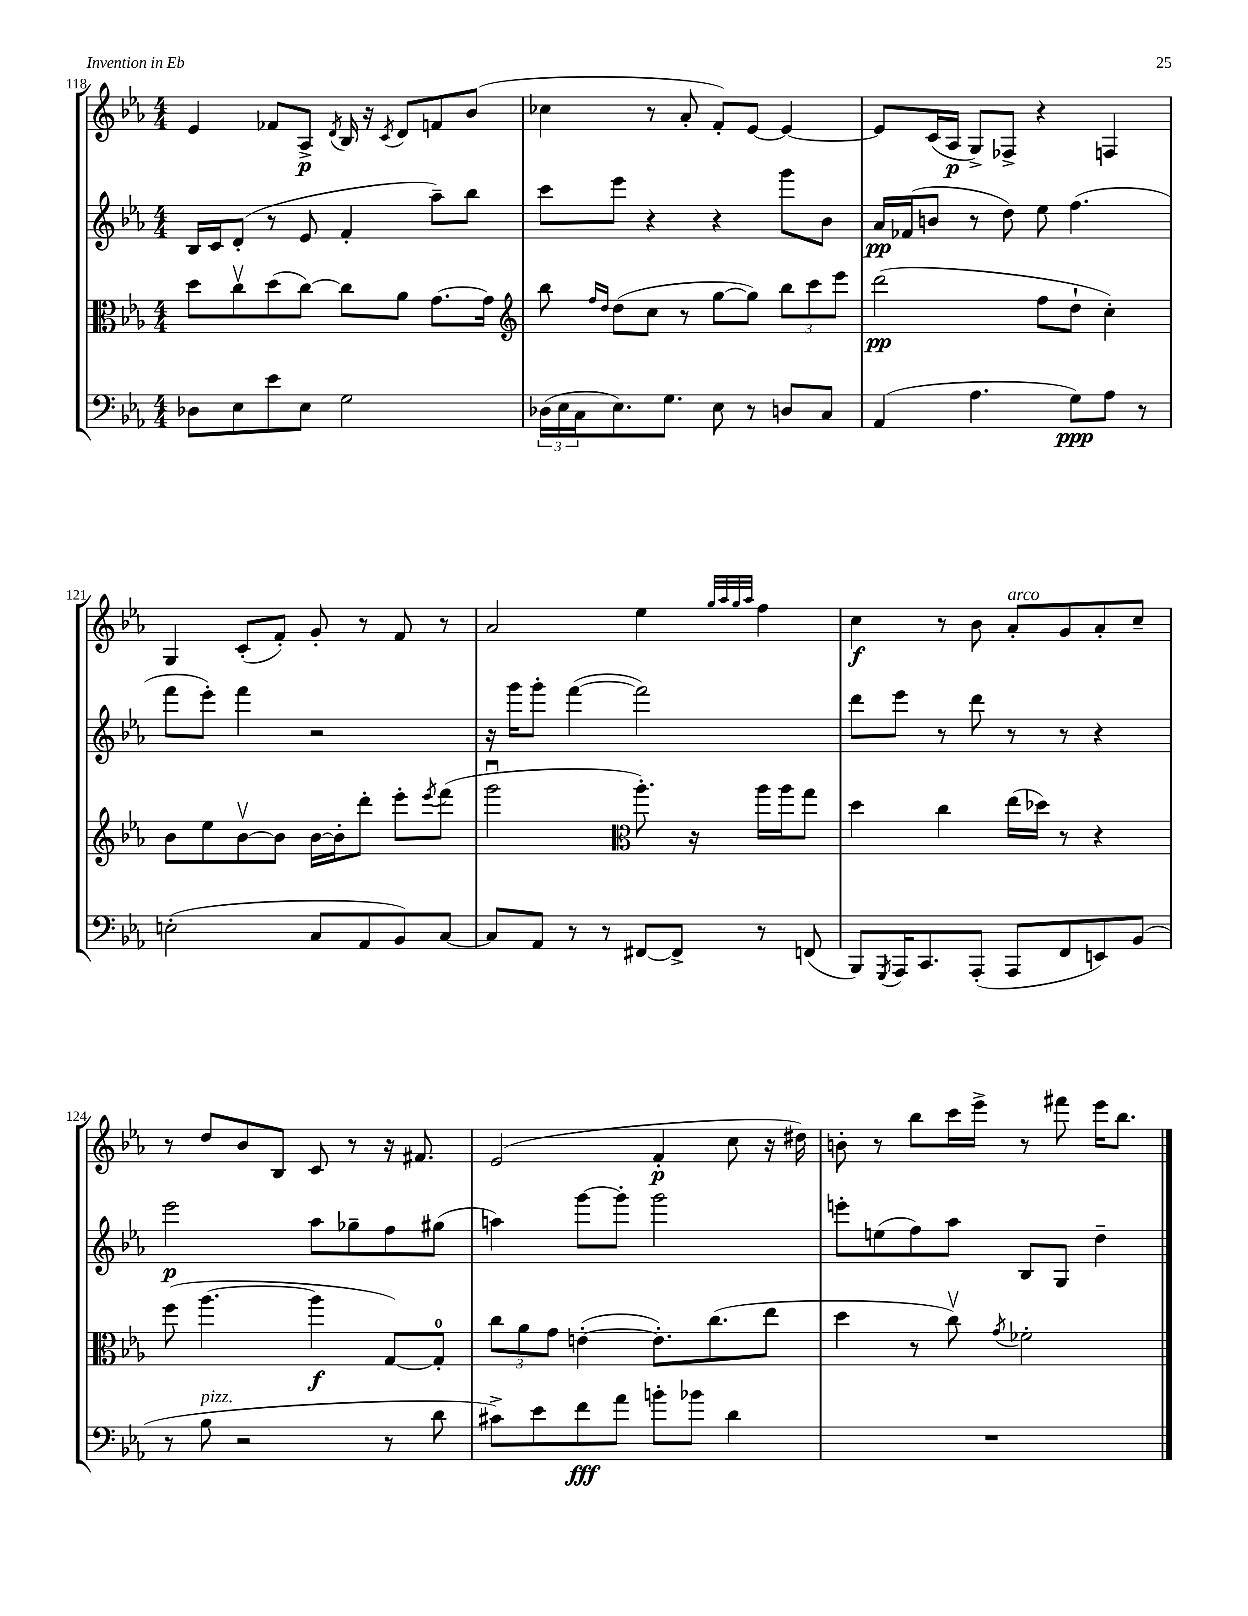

**kern	**dynam	**kern	**dynam	**kern	**dynam	**kern	**dynam
*part4	*part4	*part3	*part3	*part2	*part2	*part1	*part1
*staff4	*staff4	*staff3	*staff3	*staff2	*staff2	*staff1	*staff1
*clefF4	*	*clefC3	*	*clefG2	*	*clefG2	*
*k[b-e-a-]	*	*k[b-e-a-]	*	*k[b-e-a-]	*	*k[b-e-a-]	*
*M4/4	*	*M4/4	*	*M4/4	*	*M4/4	*
=118	=118	=118	=118	=118	=118	=118	=118
8D-X\L	.	8dd\L	.	16B-/LL	.	4e-/	.
.	.	.	.	16c/J	.	.	.
8E-\	.	8ccv\	.	(8d'/J	.	.	.
8e-\	.	(8dd\	.	8r	.	8f-X/L	.
8E-\J	.	[8cc\J)	.	8e-/	.	8A-^/J	p
.	.	.	.	.	.	8qd/	.
2G\	.	8cc\L]	.	4f'/	.	16B-/	.
.	.	.	.	.	.	16r	.
.	.	.	.	.	.	8qc/	.
.	.	8a-\J	.	.	.	8d/L	.
.	.	[8.g\L	.	8aa-~\L)	.	8fn/	.
.	.	.	.	8bb-\J	.	(8b-/J	.
.	.	16g\Jk]	.	.	.	.	.
=119	=119	=119	=119	=119	=119	=119	=119
*	*	*clefG2	*	*	*	*	*
(24D-X\LL	.	8bb-\	.	8ccc\L	.	4cc-X\	.
24E-\	.	.	.	.	.	.	.
24C\J	.	.	.	.	.	.	.
.	.	16qqff/LL	.	.	.	.	.
.	.	16qqdd/JJ	.	.	.	.	.
8.E-\)	.	(8dd\L	.	8eee-\J	.	.	.
.	.	8cc\J	.	4r	.	8r	.
8.G\J	.	.	.	.	.	.	.
.	.	8r	.	.	.	8a-'/	.
8E-\	.	[8gg\L	.	4r	.	8f'/L)	.
8r	.	8gg\J])	.	.	.	[8e-/J	.
8Dn/L	.	12bb-\L	.	8ggg\L	.	4e-/_	.
.	.	12ccc\	.	.	.	.	.
8C/J	.	.	.	8b-\J	.	.	.
.	.	12eee-\J	.	.	.	.	.
=120	=120	=120	=120	=120	=120	=120	=120
(4AA-/	.	(2ddd\	pp	16a-/LL	pp	8e-/L]	.
.	.	.	.	(16f-X/J	.	.	.
.	.	.	.	8bn/J	.	(16c/L	.
.	.	.	.	.	.	16A-/JJ	p
4.A-\	.	.	.	8r	.	8G^/L)	.
.	.	.	.	8dd\)	.	8F-X^/J	.
.	.	8ff\L	.	8ee-\	.	4r	.
8G\L)	ppp	8dd`\J	.	(4.ff\	.	.	.
8A-\J	.	4cc'\)	.	.	.	4Fn/	.
8r	.	.	.	.	.	.	.
!!LO:LB:g=z
=121	=121	=121	=121	=121	=121	=121	=121
(2En'\	.	8b-\L	.	8fff\L	.	4G/	.
.	.	8ee-\	.	8eee-'\J)	.	.	.
.	.	[8b-v\	.	4fff\	.	(8c'/L	.
.	.	8b-\J]	.	.	.	8f'/J)	.
8C/L	.	[16b-\LL	.	2r	.	8g'/	.
.	.	16b-'\J]	.	.	.	.	.
8AA-/	.	8ddd'\J	.	.	.	8r	.
8BB-/)	.	8eee-'\L	.	.	.	8f/	.
.	.	8qeee-/	.	.	.	.	.
[8C/J	.	(8fff\J	.	.	.	8r	.
=122	=122	=122	=122	=122	=122	=122	=122
8C/L]	.	2gggu\	.	16r	.	2a-/	.
.	.	.	.	16ggg\KL	.	.	.
8AA-/J	.	.	.	8ggg'\J	.	.	.
8r	.	.	.	([4fff\	.	.	.
8r	.	.	.	.	.	.	.
*	*	*clefC3	*	*	*	*	*
[8FF#X/L	.	8.aa-'\)	.	2fff\])	.	4ee-\	.
8FF#^/J]	.	.	.	.	.	.	.
.	.	16r	.	.	.	.	.
.	.	.	.	.	.	32qqgg/LLL	.
.	.	.	.	.	.	32qqaa-/	.
.	.	.	.	.	.	32qqgg/	.
.	.	.	.	.	.	32qqaa-/JJJ	.
8r	.	16aa-\LL	.	.	.	4ff\	.
.	.	16aa-\J	.	.	.	.	.
(8FFn/	.	8gg\J	.	.	.	.	.
=123	=123	=123	=123	=123	=123	=123	=123
8BBB-/L)	.	4dd\	.	8ddd\L	.	4cc\	f
8qGGG/	.	.	.	.	.	.	.
16AAA-/K	.	.	.	8eee-\J	.	.	.
8.CC/	.	.	.	.	.	.	.
.	.	4cc\	.	8r	.	8r	.
(8AAA-'/J	.	.	.	8ddd\	.	8b-\	.
!	!	!	!	!	!	!LO:TX:a:i:t=arco	!
8AAA-/L	.	(16ee-\LL	.	8r	.	8a-'/L	.
.	.	16dd-X\JJ)	.	.	.	.	.
8FF/	.	8r	.	8r	.	8g/	.
8EEn/)	.	4r	.	4r	.	8a-'/	.
(8BB-/J	.	.	.	.	.	8cc~/J	.
!!LO:LB:g=z
=124	=124	=124	=124	=124	=124	=124	=124
8r	.	(8ff\	.	2eee-\	p	8r	.
!LO:TX:a:i:t=pizz.	!	!	!	!	!	!	!
8B-\	.	[4.aa-\	.	.	.	8dd/L	.
2r	.	.	.	.	.	8b-/	.
.	.	.	.	.	.	8B-/J	.
.	.	4aa-\]	f	8aa-\L	.	8c/	.
.	.	.	.	8gg-X~\	.	8r	.
8r	.	[8G/L)	.	8ff\	.	16r	.
.	.	.	.	.	.	8.f#X/	.
8d\	.	8G'/J]	.	(8gg#X\J	.	.	.
=125	=125	=125	=125	=125	=125	=125	=125
8c#X^\L)	.	12cc\L	.	4aan\)	.	(2e-/	.
.	.	12a-\	.	.	.	.	.
8e-\	.	.	.	.	.	.	.
.	.	12g\J	.	.	.	.	.
8f\	fff	([4en'\	.	[8ggg\L	.	.	.
8a-\J	.	.	.	8ggg'\J]	.	.	.
8bn'\L	.	8.e'\L])	.	2ggg\	.	4f'/	p
8b-X\J	.	.	.	.	.	.	.
.	.	(8.cc\	.	.	.	.	.
4d\	.	.	.	.	.	8cc\	.
.	.	8ee-\J	.	.	.	16r	.
.	.	.	.	.	.	16dd#X\)	.
=126	=126	=126	=126	=126	=126	=126	=126
1r	.	4dd\	.	8eeen'\L	.	8bn'\	.
.	.	.	.	(8een\	.	8r	.
.	.	8r	.	8ff\)	.	8bb-\L	.
.	.	8ccv\)	.	8aa-\J	.	16ccc\L	.
.	.	.	.	.	.	16eee-^\JJ	.
.	.	8qg/	.	.	.	.	.
.	.	2f-X'\	.	8B-/L	.	8r	.
.	.	.	.	8G/J	.	8fff#X\	.
.	.	.	.	4dd~\	.	16eee-\KL	.
.	.	.	.	.	.	8.bb-\J	.
==	==	==	==	==	==	==	==
*-	*-	*-	*-	*-	*-	*-	*-
